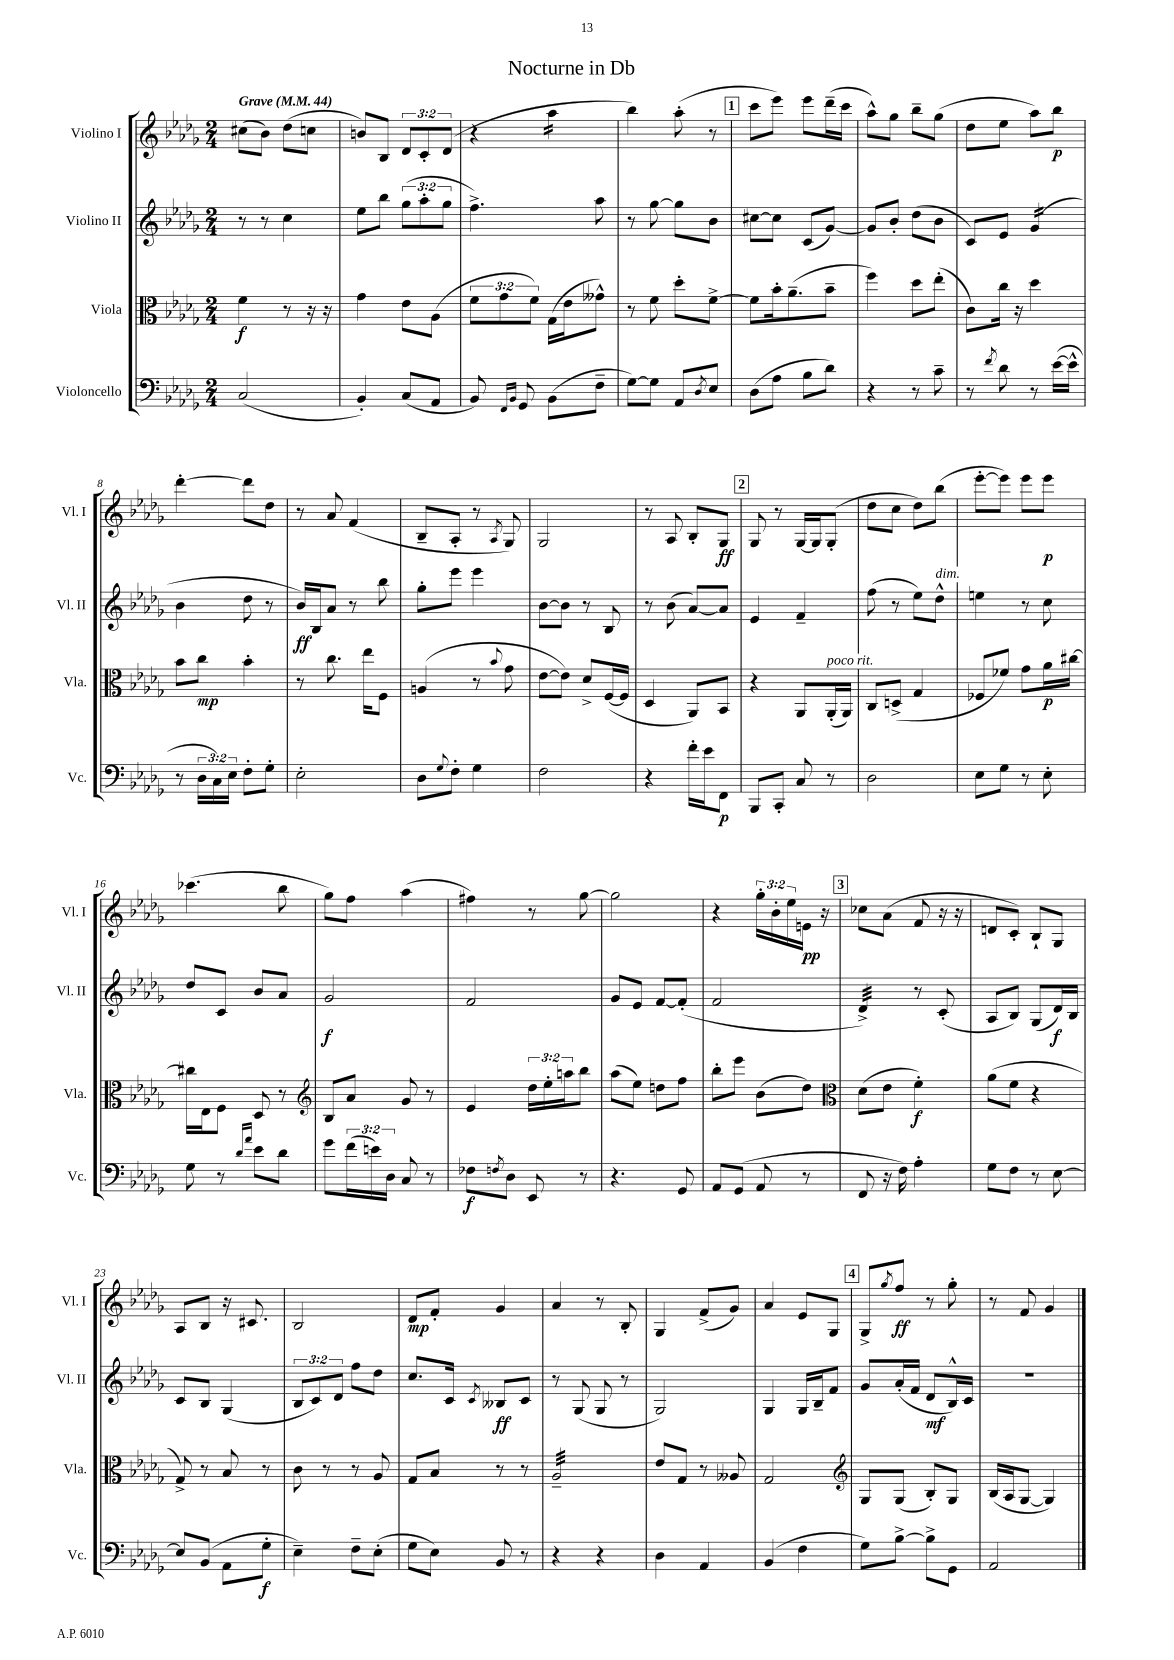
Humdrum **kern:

**kern	**kern	**kern	**kern
*staff4	*staff3	*staff2	*staff1
*clefF4	*clefC3	*clefG2	*clefG2
*k[b-e-a-d-g-]	*k[b-e-a-d-g-]	*k[b-e-a-d-g-]	*k[b-e-a-d-g-]
*M2/4	*M2/4	*M2/4	*M2/4
*MM44	*MM44	*MM44	*MM44
(2C	4f	8r	(8cc#
.	.	8r	8b-)
.	8r	4cc	(8dd-
.	16r	.	8cc
.	16r	.	.
=	=	=	=
4BB-')	4g-	8ee-	8b)
.	.	8bb-	8B-
(8C	8e-	(12gg-	12d-
.	.	12aa-'	12c'
8AA-	(8A-	.	.
.	.	12gg-	(12d-
=	=	=	=
8BB-)	12f	4.ff^)	4r
.	12g-	.	.
16qqFF	.	.	.
16qqBB-	.	.	.
8GG-	.	.	.
.	12f)	.	.
(8BB-	(16G-	.	4aa-
.	16e-	.	.
8F~	8g--^^)	8aa-	.
=	=	=	=
[8G-)	8r	8r	4bb-)
8G-]	8f	[8gg-	.
8AA-	8dd-'	8gg-]	(8aa-'
8qD-	.	.	.
8E-	[8f^	8b-	8r
=	=	=	=
(8D-	8f]	[8cc#	8ccc
8A-	16b-'	8cc#]	8eee-)
.	(8.a-~	.	.
8B-	.	(8c	8eee-
8d-)	8b-~	[8g-)	(16ddd-~
.	.	.	16ccc
=	=	=	=
4r	4ff)	8g-]	8aa-^^)
.	.	8b-'	8gg-
8r	8dd-	(8dd-	8bb-~
8c~	(8ee-'	8b-	(8gg-
=	=	=	=
8r	8c)	8c)	8dd-
8qf	.	.	.
8d-	16cc	8e-	8ee-
.	16r	.	.
8r	4dd-	(4g-	8aa-)
([16e-	.	.	8bb-
16e-^^]	.	.	.
=	=	=	=
8r	8b-	4b-	[4ddd-'
24D-	8cc	.	.
24C)	.	.	.
24E-	.	.	.
8F'	4b-'	8dd-	8ddd-]
8G-'	.	8r	8dd-
=	=	=	=
2E-'	8r	16b-)	8r
.	.	16B-	.
.	8.cc	8a-	8a-
.	.	8r	(4f
.	16ee-	.	.
.	8F	8bb-	.
=	=	=	=
8D-	(4A	8gg-'	8B-~
8qqG-	.	.	.
8F'	.	8eee-	8A-'
4G-	8r	4eee-	8r
.	8qqb-	.	8qA-
.	8g-	.	8G-)
=	=	=	=
2F	[8e-	[8b-	2G-
.	8e-])	8b-]	.
.	8d-^	8r	.
.	([16F	8B-	.
.	16F]	.	.
=	=	=	=
4r	4D-	8r	8r
.	.	(8b-	8A-
16f'	8AA-)	[8a-)	8B-'
16e-	.	.	.
8FF	8BB-	8a-]	8G-
=	=	=	=
8BBB-	4r	4e-	8G-
8CC'	.	.	8r
8C	8AA-	4f~	[16G-
.	.	.	16G-]
8r	(16AA-'	.	(8G-'
.	16AA-)	.	.
=	=	=	=
2D-	8C	(8ff	8dd-
.	(8D^	8r	8cc
.	4G-	8ee-)	8dd-)
.	.	8dd-^^	(8bb-
=	=	=	=
8E-	8F-	4ee	[8eee-'
8G-	8f-)	.	8eee-])
8r	8g-	8r	8eee-
8E-'	16a-	8cc	8eee-
.	[16cc#	.	.
=	=	=	=
8G-	16cc#]	8dd-	(4.ccc-
.	16E-	.	.
8r	8F	8c	.
16qqd-	.	.	.
16qqa-	.	.	.
8e-	8D-	8b-	.
8d-	8r	8a-	8bb-
=	=	=	=
*	*clefG2	*	*
8g-	8B-	2g-	8gg-)
(24f	8a-	.	8ff
24e)	.	.	.
24D-	.	.	.
8C	8g-	.	(4aa-
8r	8r	.	.
=	=	=	=
8F-	4e-	2f	4ff#)
8qF	.	.	.
8D-	.	.	.
8EE-	24dd-	.	8r
.	24ee-'	.	.
.	24aa	.	.
8r	8bb-	.	[8gg-
=	=	=	=
4.r	(8aa-	8g-	2gg-]
.	8ee-)	8e-	.
.	8dd	[8f	.
8GG-	8ff	(8f']	.
=	=	=	=
8AA-	8bb-'	2f	4r
(8GG-	8eee-	.	.
8AA-	(8b-	.	24gg-'
.	.	.	24b-'
.	.	.	24ee-
8r	8dd-)	.	16e
.	.	.	16r
=	=	=	=
*	*clefC3	*	*
8FF	(8d-	4d-^)	8cc-
16r	8e-	.	(8a-
16F)	.	.	.
4A-'	4f')	8r	8f
.	.	(8c'	16r
.	.	.	16r
=	=	=	=
8G-	(8a-	8A-	8d
8F	8f	8B-)	8c')
8r	4r	(8G-	8B-`
[8E-	.	16d-)	8G-
.	.	16B-	.
=	=	=	=
8E-]	8G-^)	8c	8A-
(8BB-	8r	8B-	8B-
8AA-	8B-	(4G-	16r
.	.	.	8.c#
8G-'	8r	.	.
=	=	=	=
4E-~)	8c	12B-	2B-
.	.	12c)	.
.	8r	.	.
.	.	12d-	.
8F~	8r	8ff	.
(8E-'	8A-	8dd-	.
=	=	=	=
8G-	8G-	8.cc	8d-
8E-)	8B-	.	8f'
.	.	16c	.
.	.	8qc	.
8BB-	8r	8B--	4g-
8r	8r	8c	.
=	=	=	=
4r	2A-~	8r	4a-
.	.	(8G-	.
4r	.	8G-	8r
.	.	8r	8B-'
=	=	=	=
4D-	8e-	2G-)	4G-
.	8G-	.	.
4AA-	8r	.	(8f^
.	8A--	.	8g-)
=	=	=	=
(4BB-	2G-	4G-	4a-
4F	.	16G-	8e-
.	.	16B-~	.
.	.	8f	8G-
=	=	=	=
*	*clefG2	*	*
8G-)	8G-	8g-	8G-^
.	.	.	8qgg-
[8B-^	(8G-	(16a-'	8ff
.	.	16f	.
8B-^]	8B-')	8d-	8r
8GG-	8G-	16B-^^)	8gg-'
.	.	16c	.
=	=	=	=
2AA-	(16B-	2r	8r
.	16A-	.	.
.	[8G-	.	8f
.	4G-])	.	4g-
==	==	==	==
*-	*-	*-	*-
